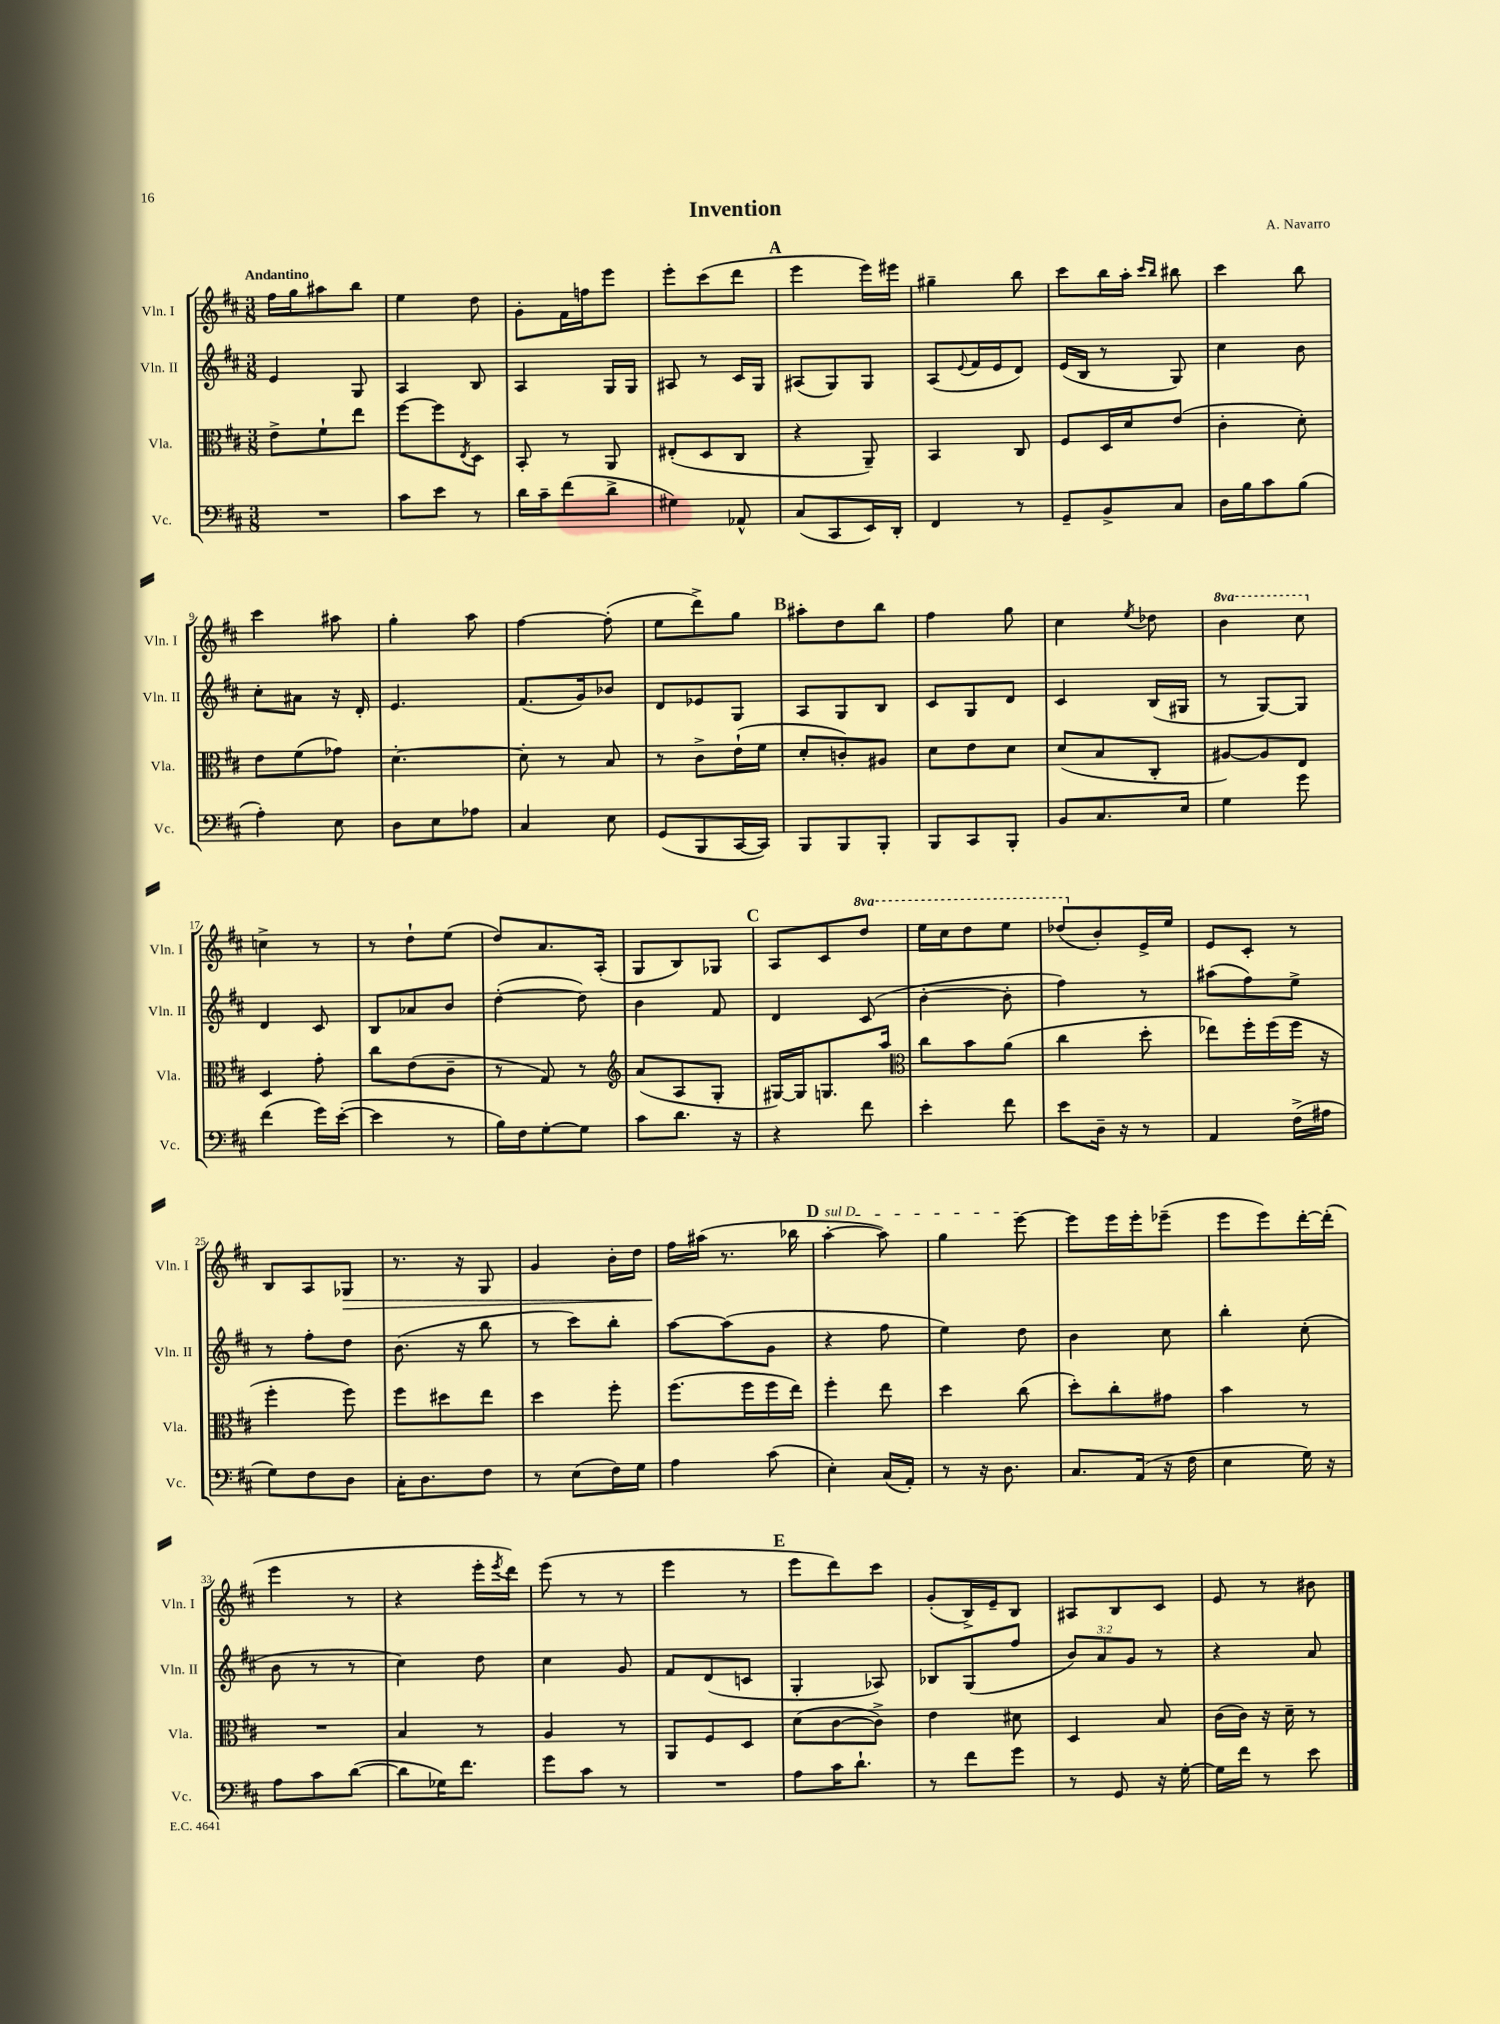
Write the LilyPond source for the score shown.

\header { title = "Invention" composer = "A. Navarro" }
<<
\new StaffGroup <<
\new Staff = "s0" \with { instrumentName = "Vln. I" shortInstrumentName = "Vln. I" } {
    \clef treble \key d \major \numericTimeSignature \time 3/8 \set Staff.ottavationMarkups = #ottavation-simple-ordinals \tempo "Andantino"
    fis''16 g''16 ais''8 b''8 |
    e''4 d''8 |
    g'8-. fis'16 f''16 e'''8 |
    e'''8-. cis'''8( d'''8 |
    \mark \markup { \bold "A" } e'''4 e'''16) eis'''16 |
    gis''4-- b''8 |
    cis'''8 b''16 a''16-. \grace { cis'''16 b''16 } bis''8 |
    cis'''4 b''8 |
    cis'''4 ais''8 |
    g''4-. a''8 |
    fis''4~ fis''8-.( |
    e''8 d'''8->) g''8 |
    \mark \markup { \bold "B" } ais''8-. d''8 b''8 |
    fis''4 g''8 |
    cis''4 \acciaccatura { e''8 } des''8 |
    \ottava #1 b''4 cis'''8 \ottava #0 |
    c''4-> r8 |
    r8 d''8-! e''8( |
    d''8) a'8. a16-.( |
    g8 b8) ges8 |
    \mark \markup { \bold "C" } a8 cis'8 \ottava #1 d'''8 |
    e'''16 cis'''16 d'''8 e'''8 |
    des'''8( \ottava #0 b'8-.) e'16-> e''16 |
    e'8 cis'8-. r8 |
    b8 a8 ges8\> |
    r8. r16 g8 |
    g'4 b'16-. d''16 |
    fis''16\! ais''16( r8. bes''16 |
    \mark \markup { \bold "D" } \once \override TextSpanner.bound-details.left.text = \markup { \italic "sul D" } a''4~-.\startTextSpan a''8) |
    g''4 e'''8~\stopTextSpan |
    e'''8 e'''16 e'''16-. ees'''8--( |
    e'''8 e'''8) d'''16~-. d'''16-.( |
    e'''4 r8 |
    r4 e'''16-. \acciaccatura { e'''8 } d'''16) |
    e'''8( r8 r8 |
    e'''4 r8 |
    \mark \markup { \bold "E" } e'''8 d'''8) cis'''8 |
    g'8-.( b16->) e'16-- b8 |
    ais8 b8 cis'8 |
    e'8 r8 bis'8 \bar "|." |
}
\new Staff = "s1" \with { instrumentName = "Vln. II" shortInstrumentName = "Vln. II" } {
    \clef treble \key d \major \numericTimeSignature \time 3/8 \override Staff.TupletNumber.text = #tuplet-number::calc-fraction-text
    e'4 g8 |
    a4 b8 |
    a4 g16 g16 |
    ais8 r8 cis'16 g16 |
    \mark \markup { \bold "A" } ais8( g8) g8 |
    a8( \appoggiatura { e'8 } fis'16 e'16 d'8) |
    e'16( b16 r8 g8) |
    cis''4 b'8 |
    cis''8-. ais'8 r16 d'16-. |
    e'4. |
    fis'8.( g'16) bes'8 |
    d'8 ees'8 g8 |
    \mark \markup { \bold "B" } a8 g8 b8 |
    cis'8 g8 d'8 |
    cis'4 b16( gis16 |
    r8 g8~) g8 |
    d'4 cis'8 |
    b8 aes'8 b'8 |
    d''4~-.( d''8) |
    b'4 fis'8 |
    \mark \markup { \bold "C" } d'4 cis'8( |
    b'4~-. b'8-. |
    fis''4) r8 |
    ais''8( fis''8) e''8-> |
    r8 fis''8-. d''8 |
    b'8.( r16 b''8 |
    r8 cis'''8) b''8-. |
    a''8~ a''8( g'8 |
    \mark \markup { \bold "D" } r4 fis''8 |
    e''4) d''8 |
    b'4 cis''8 |
    b''4-. cis''8-.( |
    b'8 r8 r8 |
    cis''4) d''8 |
    cis''4 g'8 |
    fis'8 d'8( c'8 |
    \mark \markup { \bold "E" } g4-. aes8) |
    bes8 g8( fis''8 |
    \tuplet 3/2 { b'8) a'8 g'8 } r8 |
    r4 a'8 \bar "|." |
}
\new Staff = "s2" \with { instrumentName = "Vla." shortInstrumentName = "Vla." } {
    \clef alto \key d \major \numericTimeSignature \time 3/8
    e'8-> fis'8-! e''8 |
    fis''8~ fis''8 \acciaccatura { e8 } d8 |
    b,8-. r8 a,8 |
    eis8-.( d8 cis8 |
    \mark \markup { \bold "A" } r4 a,8--) |
    b,4 cis8 |
    fis8 d16 d'16 e'8( |
    cis'4-. d'8-.) |
    e'8 fis'8( ges'8) |
    d'4.~-. |
    d'8-. r8 b8 |
    r8 cis'8-> e'16-!( fis'16 |
    \mark \markup { \bold "B" } d'8-. c'8-.) ais8 |
    d'8 e'8 d'8 |
    d'8( b8 cis8-. |
    ais8~) ais8 e8 |
    d4 g'8-. |
    cis''8 e'8( cis'8-- |
    r8 g8) r8 |
    \clef treble a'8( a8 g8-. |
    \mark \markup { \bold "C" } gis16~) gis16 g8. a''16 |
    \clef alto cis''8 b'8 a'8( |
    cis''4 d''8-. |
    ees''8) fis''16-. fis''16( fis''16 r16 |
    fis''4-. fis''8) |
    fis''8 dis''8 e''8 |
    d''4 fis''8-. |
    fis''8.( fis''16 fis''16 e''16) |
    \mark \markup { \bold "D" } fis''4-. e''8 |
    d''4 cis''8( |
    d''8-.) cis''8-. gis'8 |
    b'4 r8 |
    R4. |
    b4 r8 |
    a4 r8 |
    a,8 fis8 d8 |
    \mark \markup { \bold "E" } d'8( cis'8~ cis'8->) |
    e'4 dis'8 |
    d4 b8 |
    cis'16( cis'16) r16 d'16-- r8 \bar "|." |
}
\new Staff = "s3" \with { instrumentName = "Vc." shortInstrumentName = "Vc." } {
    \clef bass \key d \major \numericTimeSignature \time 3/8
    R4. |
    cis'8 e'8 r8 |
    d'16 cis'16-- fis'8( d'8-> |
    gis4) aes,8-^ |
    \mark \markup { \bold "A" } cis8( cis,8 e,16) d,16-. |
    fis,4 r8 |
    g,8-- b,8-> cis8 |
    d16 b16 cis'8 b8( |
    a4-.) e8 |
    d8 e8 aes8 |
    cis4 e8 |
    g,8( b,,8 cis,16~ cis,16) |
    \mark \markup { \bold "B" } b,,8 b,,8 b,,8-. |
    b,,8 cis,8 b,,8-. |
    b,8 cis8. e16 |
    g4 g'8 |
    fis'4( g'16) e'16~-.( |
    e'4 r8 |
    b16) fis16 g8~-. g8 |
    cis'8 d'8. r16 |
    \mark \markup { \bold "C" } r4 fis'8 |
    e'4-. fis'8 |
    e'8 d16-- r16 r8 |
    a,4 fis16->( ais16 |
    g8) fis8 d8 |
    cis16-. d8. fis8 |
    r8 e8( fis16) g16 |
    a4 cis'8( |
    \mark \markup { \bold "D" } e4-.) cis16( a,16-.) |
    r8 r16 d8. |
    cis8. a,16( r16 fis16 |
    e4 g16) r16 |
    a8 cis'8 d'8~( |
    d'8 ges16) fis'8. |
    g'8 cis'8 r8 |
    R4. |
    \mark \markup { \bold "E" } a8 cis'16 d'8.-! |
    r8 fis'8 g'8 |
    r8 g,8 r16 g16~-. |
    g16 fis'16 r8 e'8 \bar "|." |
}
>>
>>
